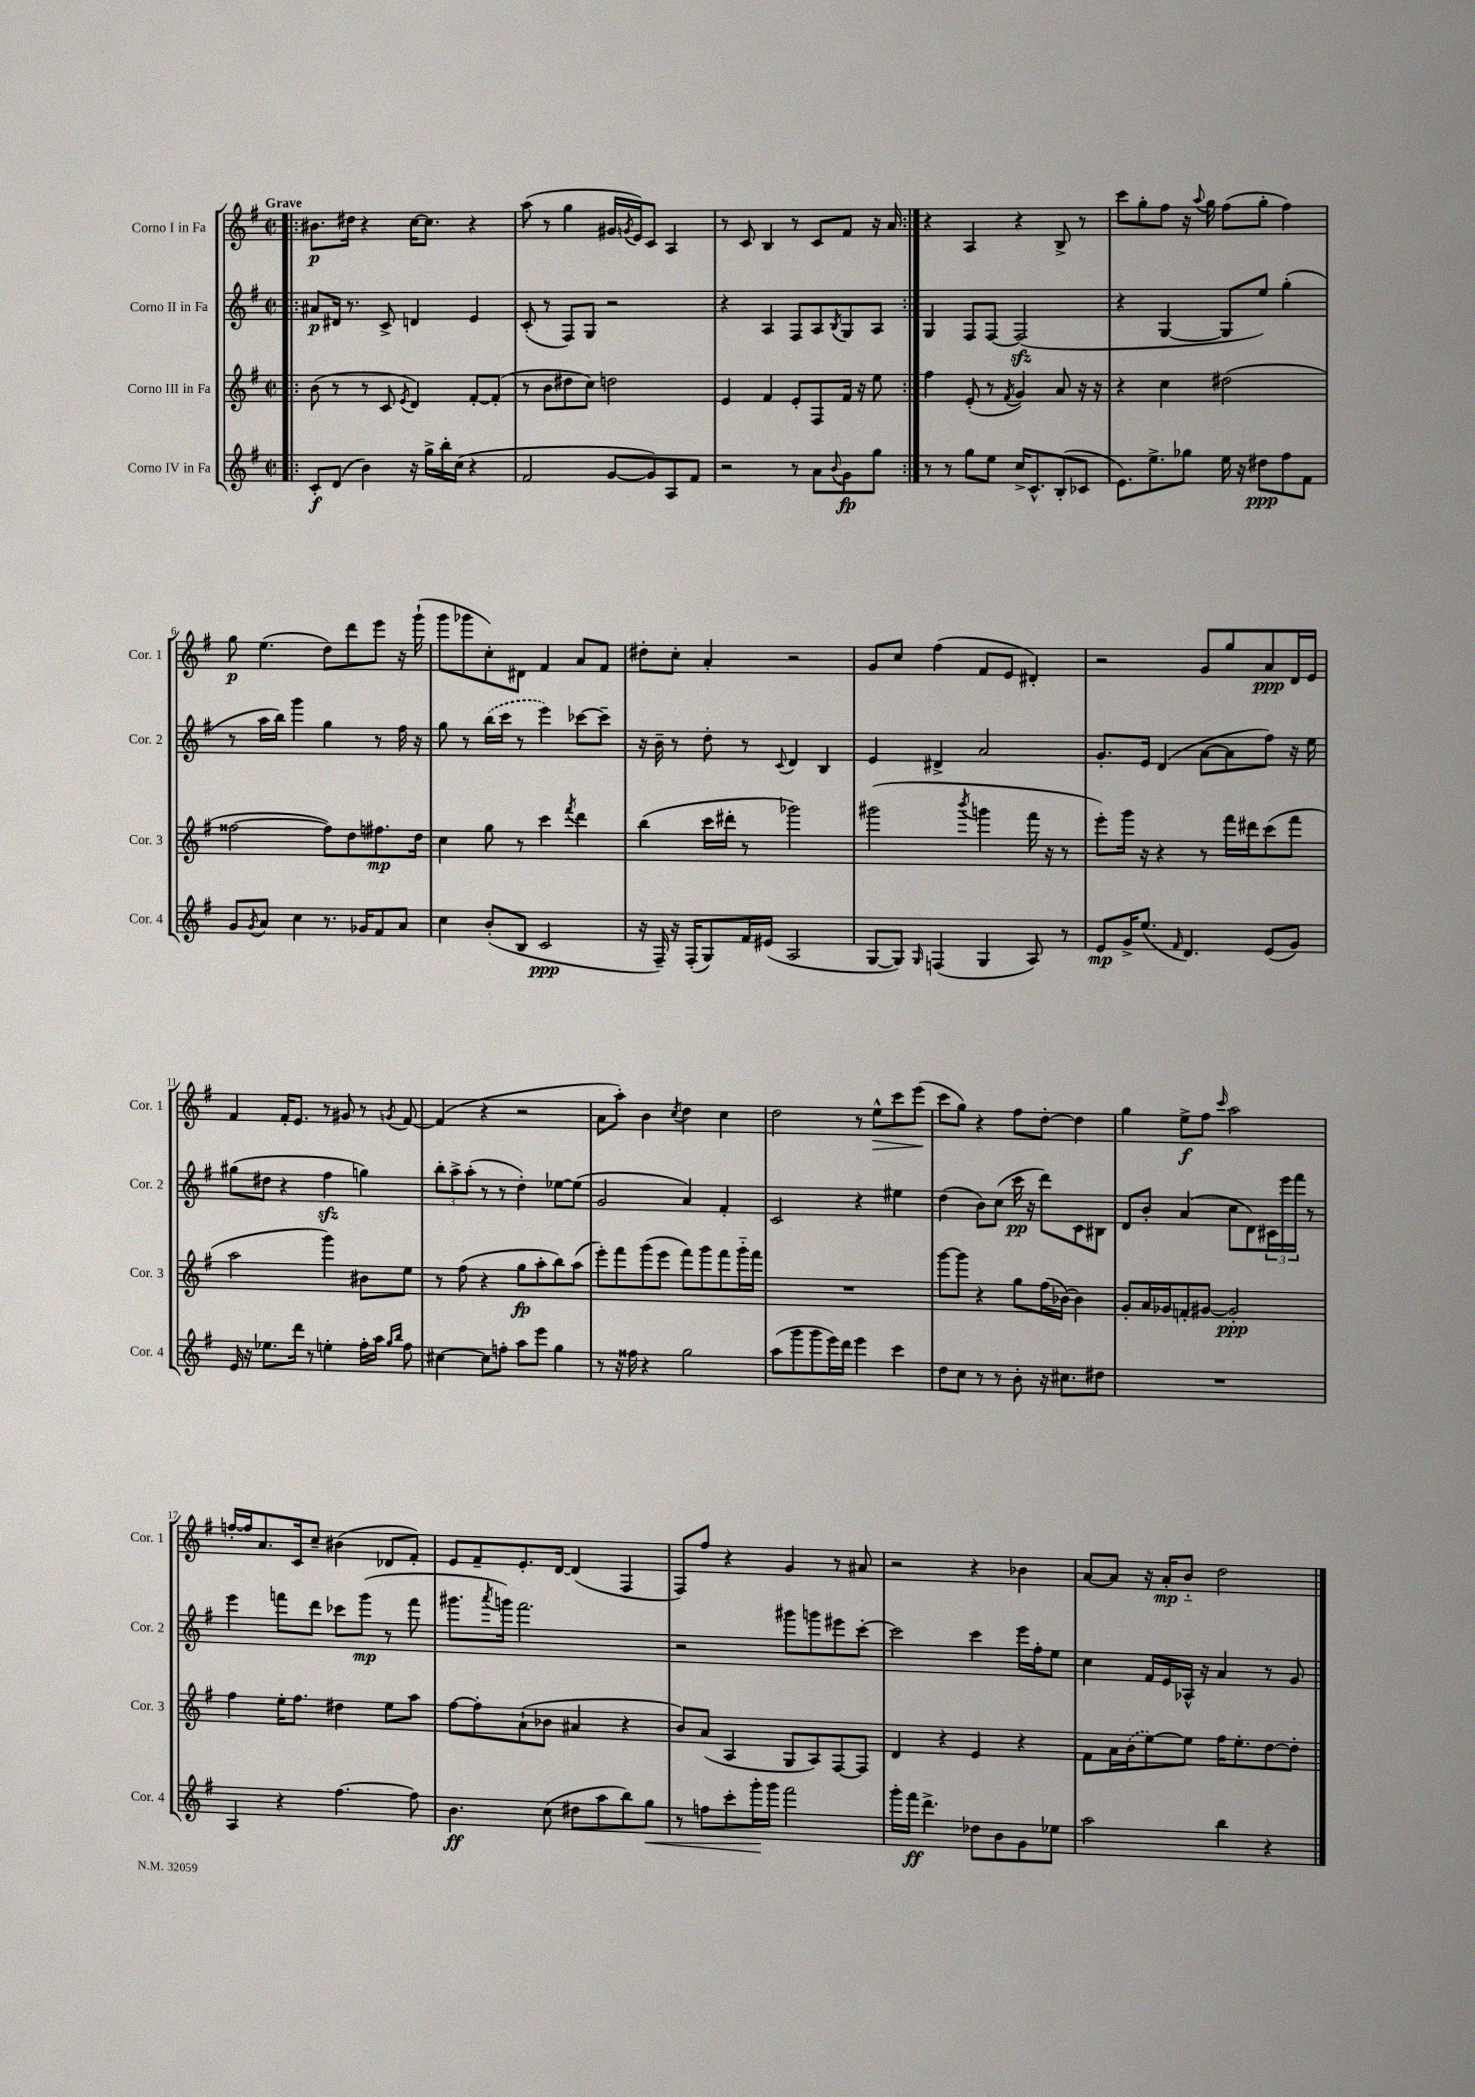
<<
\new StaffGroup <<
\new Staff = "s0" \with { instrumentName = "Corno I in Fa" shortInstrumentName = "Cor. 1" } {
    \clef treble \key g \major \defaultTimeSignature \time 2/2 \tempo "Grave"
    \repeat volta 2 { \bar ".|:" bis'8.\p dis''16 r4 c''16~ c''8. r4 |
    a''8( r8 g''4 gis'16 \acciaccatura { g'8 } e'16) c'8 a4 |
    r8 c'8 b4 r8 c'8 fis'8 r16 a'16 | }
    r4 a4 r4 b8-> r8 |
    c'''8 g''8-. fis''8 r16 \appoggiatura { a''8 } g''16 fis''8( g''8-. fis''4) |
    g''8\p e''4.( d''8) d'''8 e'''8 r16 g'''16-!( |
    g'''8 ges'''8 c''8-.) dis'8 fis'4 a'8 fis'8 |
    dis''8-. c''8-. a'4-. r2 |
    g'8 c''8 fis''4( fis'8 e'8 dis'4-.) |
    r2 g'8 g''8 a'8\ppp d'16 e'16 |
    fis'4 fis'16-. e'8. r8 gis'8 r8 \acciaccatura { g'8 } fis'8~ |
    fis'4( r4 r2 |
    a'8 a''8-.) b'4 \acciaccatura { c''8 } d''4 c''4 |
    d''2 r8 e''8-^\> c'''8 e'''8\!( |
    c'''8 g''8) r4 fis''8 d''8~-. d''4 |
    g''4 e''8->\f fis''8 \grace { c'''16 } a''2 |
    f''16~-. f''16 a'8. c'16 c''8-- bis'4( des'8 fis'8-.) |
    e'8 fis'8-- e'8.-. d'16~ d'4( fis4 |
    fis8) fis''8 r4 g'4 r8 ais'8 |
    r2 r4 bes'4 |
    a'8~ a'8 r16 a'16-.\mp b'8-_ d''2 \bar "|." |
}
\new Staff = "s1" \with { instrumentName = "Corno II in Fa" shortInstrumentName = "Cor. 2" } {
    \clef treble \key g \major \defaultTimeSignature \time 2/2
    \repeat volta 2 { \bar ".|:" ais'8\p dis'16 r8. c'8-> d'4 e'4 |
    c'8-.( r8 fis8) g8 r2 |
    r4 a4 fis8 a8 \acciaccatura { b8 } g8 a8 | }
    g4 fis8 fis8~ fis2\sfz( |
    r4 g4~ g8 e''8) g''4-.( |
    r8 a''16 b''16) g'''4 g''4 r8 fis''16 r16 |
    g''8 r8 \once \slurDashed b''16( c'''16 r8 e'''4) ces'''8~ ces'''8-- |
    r16 b'16-- r8 d''8-. r8 \appoggiatura { c'8 } d'4 b4 |
    e'4 dis'4-> a'2 |
    g'8.-. e'16 d'4( a'8~ a'8 fis''8) r16 e''16 |
    gis''8( dis''8 r4 fis''4\sfz g''4) |
    \tuplet 3/2 { b''8-. a''8-> a''8-.( } r8 r8 d''4-.) ees''8~ ees''8( |
    g'2 a'4) fis'4-. |
    c'2 r4 eis''4 |
    d''4( b'8) c''8( c'''16\pp r16 d'''8) c'8 bis8 |
    d'8 b'8-. a'4( c''8 d'8) \tuplet 3/2 { cis'16 e'''16 fis'''16 } r8 |
    e'''4 f'''8 d'''8 ces'''8 g'''8\mp( r8 f'''8 |
    gis'''8. \acciaccatura { a'''8 } g'''16) fis'''2. |
    r2 gis'''8 g'''8 eis'''8 c'''8~-. |
    c'''2 c'''4 e'''16 fis''16-. e''8 |
    c''4 fis'16 e'16 aes16-^ r16 a'4 r8 g'8 \bar "|." |
}
\new Staff = "s2" \with { instrumentName = "Corno III in Fa" shortInstrumentName = "Cor. 3" } {
    \clef treble \key g \major \defaultTimeSignature \time 2/2
    \repeat volta 2 { \bar ".|:" b'8( r8 r8 c'8 \acciaccatura { e'8 } d'4) fis'8~-. fis'8-.( |
    r8 b'8 dis''8 c''8) d''2 |
    e'4 fis'4 e'8-. fis8 fis'16 r16 e''8 | }
    fis''4 e'8-.( r8 \acciaccatura { fis'8 } g'4) a'8 r16 r16 |
    r4 c''4 dis''2( |
    fisis''2~ fisis''8) d''8 fis''8.\mp d''16 |
    c''4 g''8 r8 c'''4 \acciaccatura { fis'''8 } d'''4 |
    b''4( c'''16 dis'''16-. r8 ges'''2) |
    gis'''2( \acciaccatura { b'''8 } g'''4 fis'''16 r16 r8 |
    e'''8-.) g'''16 r16 r4 r8 fis'''16 dis'''16 c'''8( fis'''8 |
    a''2 g'''4) bis'8 e''8 |
    r8 fis''8( r4 g''8\fp a''8-. b''8) a''8( |
    e'''8-.) fis'''8 g'''8( e'''8 fis'''8) g'''8 fis'''8 g'''16-_ fis'''16 |
    R1 |
    g'''8~ g'''8 r4 g''8 fis''16( bes'16~) bes'4 |
    g'8-. a'16 ges'16 f'8-. gis'8~ gis'2-.\ppp |
    fis''4 e''16-. fis''8. dis''4 e''8 a''8 |
    fis''8~ fis''8-. a'8-!( bes'8 ais'4 r4 |
    b'8) a'8( a4 g8 a8) fis8~ fis8 |
    d'4 r4 e'4 r4 |
    fis'8 a'16 \once \slurDashed b'16( e''8~) e''8 fis''16 e''8.-. d''8~ d''8-. \bar "|." |
}
\new Staff = "s3" \with { instrumentName = "Corno IV in Fa" shortInstrumentName = "Cor. 4" } {
    \clef treble \key g \major \defaultTimeSignature \time 2/2
    \repeat volta 2 { \bar ".|:" c'8-.\f d'8( b'4) r16 g''16-> b''16-. c''16( r4 |
    fis'2 g'8~ g'8) a8 fis'8 |
    r2 r8 a'8 \appoggiatura { b'8 } g'8\fp g''8 | }
    r8 r8 g''8 e''8 c''16-> c'8.-^ b8-.( ces'8 |
    e'8.) e''8.-> ges''8 e''16 r16 dis''8\ppp fis''8 fis'8 |
    g'8 \acciaccatura { g'8 } a'8 c''4 r8. ges'16 fis'8 a'8 |
    c''4 b'8-.( b8 c'2\ppp |
    r16 fis16--) r16 fis16-.( g8) fis'16 eis'16( a2 |
    g8~ g8) \grace { g16 } f4( g4 a8) r8 |
    e'8\mp g'16-> e''8.( \grace { fis'16 } d'4.) e'8( g'8) |
    e'16 r16 ees''8. d'''16 r8 e''4-. fis''16-. a''16 \grace { g''16 b''16 } fis''8 |
    cis''4~ cis''8 f''8-. a''8 e'''8 g''4 |
    r8 r16 fisis''16 r4 g''2 |
    a''8( g'''8 g'''8 e'''16) d'''16 e'''4 c'''4 |
    d''8 c''8 r8 r8 b'8-. r16 cis''8. dis''8 |
    R1 |
    a4 r4 fis''4.~ fis''8 |
    b'4.\ff c''8( dis''8 a''8 b''8) g''8\< |
    r8 f''8 c'''8-. g'''16-.\! g'''16 fis'''2 |
    g'''16-. fis'''16\ff d'''4.-> des''8 b'8 g'8 ees''8 |
    a''2 b''4 r4 \bar "|." |
}
>>
>>
